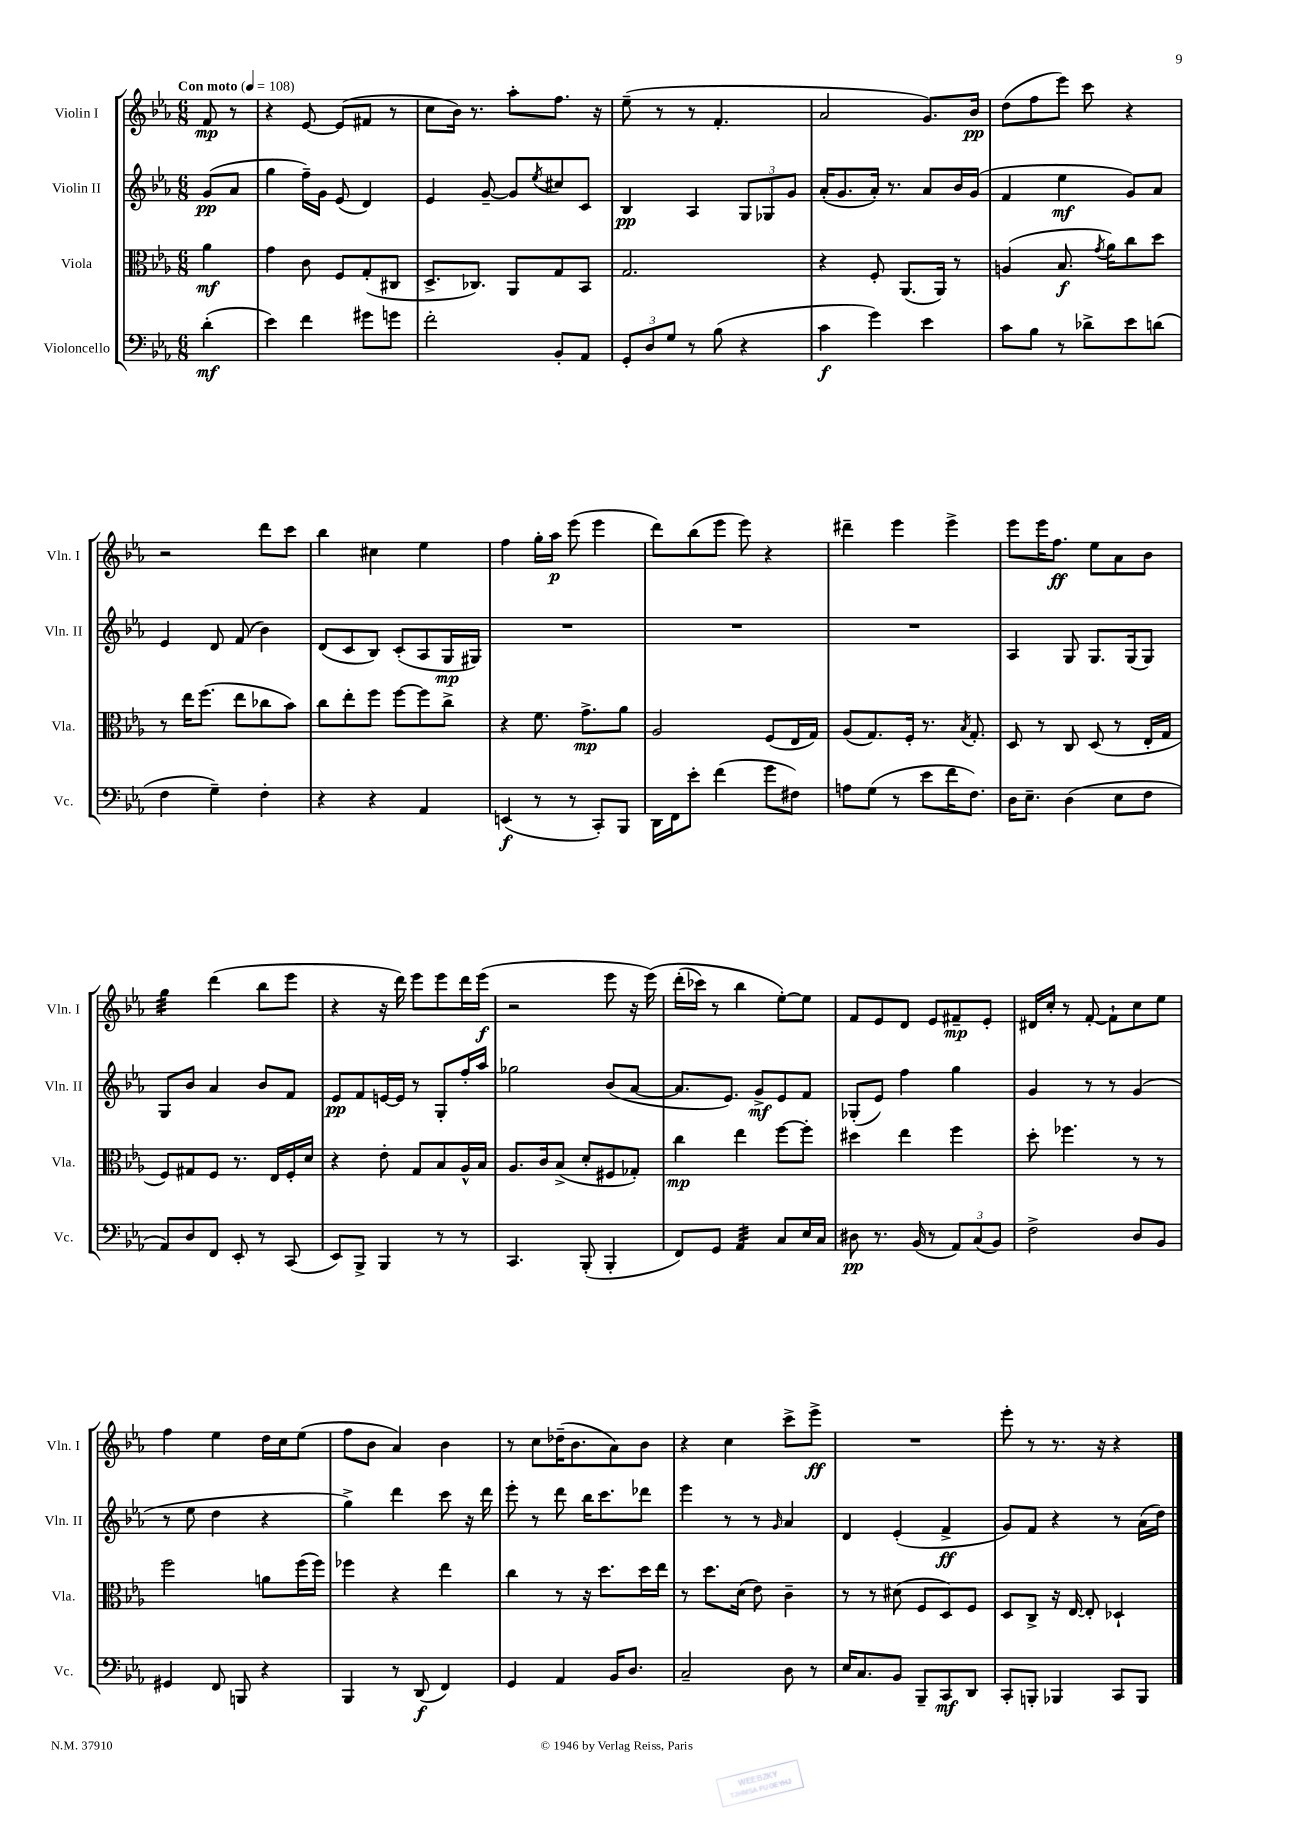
<<
\new StaffGroup <<
\new Staff = "s0" \with { instrumentName = "Violin I" shortInstrumentName = "Vln. I" } {
    \clef treble \key ees \major \numericTimeSignature \time 6/8 \partial 4 \tempo "Con moto" 4 = 108
    f'8\mp r8 |
    r4 ees'8~ ees'8( fis'8 r8 |
    c''8 bes'16) r8. aes''8-. f''8. r16 |
    ees''8--( r8 r8 f'4.-. |
    aes'2 g'8.) bes'16\pp |
    d''8( f''8 ees'''8) c'''8 r4 |
    r2 d'''8 c'''8 |
    bes''4 cis''4 ees''4 |
    f''4 g''16-. aes''16\p ees'''8( ees'''4 |
    d'''8) bes''8( ees'''8 ees'''8) r4 |
    dis'''4-- ees'''4 ees'''4-> |
    ees'''8 ees'''16 f''8.\ff ees''8 aes'8 bes'8 |
    g''4:32 d'''4( bes''8 ees'''8 |
    r4 r16 d'''16) ees'''8 ees'''8 d'''16 ees'''16\f( |
    r2 ees'''8 r16 ees'''16)\( |
    d'''16-.( ces'''16) r8 bes''4 ees''8~-.\) ees''8 |
    f'8 ees'8 d'8 ees'8 fis'8--\mp ees'8-. |
    dis'16 c''16-. r8 f'8~-. f'8-! c''8 ees''8 |
    f''4 ees''4 d''16 c''16 ees''8( |
    f''8 bes'8 aes'4) bes'4 |
    r8 c''8 des''16--( bes'8. aes'8) bes'8 |
    r4 c''4 c'''8-> ees'''8->\ff |
    R2. |
    ees'''8-. r8 r8. r16 r4 \bar "|." |
}
\new Staff = "s1" \with { instrumentName = "Violin II" shortInstrumentName = "Vln. II" } {
    \clef treble \key ees \major \numericTimeSignature \time 6/8 \partial 4
    g'8\pp( aes'8 |
    g''4 f''16--) g'16 ees'8( d'4) |
    ees'4 g'8~-- g'8 \acciaccatura { ees''8 } cis''8 c'8 |
    bes4\pp aes4 \tuplet 3/2 { g8 ges8 g'8 } |
    aes'16-.( g'8. aes'16-.) r8. aes'8 bes'16 g'16( |
    f'4 ees''4\mf g'8) aes'8 |
    ees'4 d'8 f'8( bes'4) |
    d'8( c'8 bes8) c'8-.( aes8 g16\mp gis16) |
    R2. |
    R2. |
    R2. |
    aes4 g8 g8. g16( g8) |
    g8 bes'8 aes'4 bes'8 f'8 |
    ees'8\pp f'8 e'16~ e'16 r8 g8-. f''16-. aes''16 |
    ges''2 bes'8( aes'8~ |
    aes'8. ees'8.) g'8->\mf ees'8 f'8 |
    ges8-.( ees'8) f''4 g''4 |
    g'4 r8 r8 g'4( |
    r8 ees''8 d''4 r4 |
    g''4->) d'''4 c'''8 r16 d'''16 |
    ees'''8-. r8 d'''8 bes''16 c'''8. des'''8 |
    ees'''4 r8 r8 \grace { g'16 } aes'4 |
    d'4 ees'4-.( f'4->\ff |
    g'8) f'8 r4 r8 aes'16( d''16) \bar "|." |
}
\new Staff = "s2" \with { instrumentName = "Viola" shortInstrumentName = "Vla." } {
    \clef alto \key ees \major \numericTimeSignature \time 6/8 \partial 4
    aes'4\mf |
    g'4 c'8 f8 g8-.( cis8 |
    d8.-> ces8.) aes,8 g8 bes,8 |
    g2. |
    r4 f8-. aes,8.( aes,16) r8 |
    a4( bes8.\f \acciaccatura { g'8 } aes'16) c''8 d''8 |
    r8 ees''16 f''8.( ees''8 ces''8 bes'8) |
    c''8 ees''8-. f''8 f''8~ f''8 c''8-> |
    r4 f'8. g'8.->\mp aes'8 |
    aes2 f8( ees16 g16) |
    aes8( g8.) f16-. r8. \acciaccatura { bes8 } g8.-. |
    d8 r8 c8 d8( r8 ees16-. g16 |
    f8) gis8 f8 r8. ees16 f16-. d'16 |
    r4 ees'8-. g8 bes8 aes16-^ bes16 |
    aes8. c'16 bes8->( d'8-. fis8 ges8-.) |
    c''4\mp ees''4 f''8~ f''8-. |
    dis''4 ees''4 f''4 |
    d''8-. fes''4. r8 r8 |
    f''2 a'8 f''16( f''16) |
    fes''4 r4 ees''4 |
    c''4 r8 r16 d''8. d''16 ees''16 |
    r8 d''8. d'16( ees'8) c'4-- |
    r8 r8 dis'8( f8 d8) f8 |
    d8 c8-> r16 ees16~ ees8-. des4-! \bar "|." |
}
\new Staff = "s3" \with { instrumentName = "Violoncello" shortInstrumentName = "Vc." } {
    \clef bass \key ees \major \numericTimeSignature \time 6/8 \partial 4
    d'4-.\mf( |
    ees'4) f'4 gis'8 g'8 |
    f'2-. bes,8-. aes,8 |
    \tuplet 3/2 { g,8-. d8 g8 } r8 bes8( r4 |
    c'4\f g'4) ees'4 |
    c'8 bes8 r8 des'8-> ees'8 d'8( |
    f4 g4--) f4-. |
    r4 r4 aes,4 |
    e,4\f( r8 r8 c,8-.) bes,,8 |
    d,16 f,16 ees'8-. f'4( g'8 fis8) |
    a8 g8( r8 ees'8 f'16 f8.) |
    d16 ees8.-- d4( ees8 f8 |
    aes,8) d8 f,8 ees,8-. r8 c,8( |
    ees,8) bes,,8-> bes,,4 r8 r8 |
    c,4. bes,,8-.( bes,,4-. |
    f,8) g,8 aes,4:32 c8 ees16 c16 |
    dis8\pp r8. bes,16( r8 \tuplet 3/2 { aes,8) c8( bes,8) } |
    f2-> d8 bes,8 |
    gis,4 f,8 b,,8 r4 |
    bes,,4 r8 d,8\f( f,4) |
    g,4 aes,4 bes,16 d8. |
    c2-- d8 r8 |
    ees16 c8. bes,8 bes,,8-- c,8\mf d,8 |
    c,8-. b,,8-. bes,,4 c,8 bes,,8 \bar "|." |
}
>>
>>
\layout { \context { \Score \remove "Bar_number_engraver" } }
